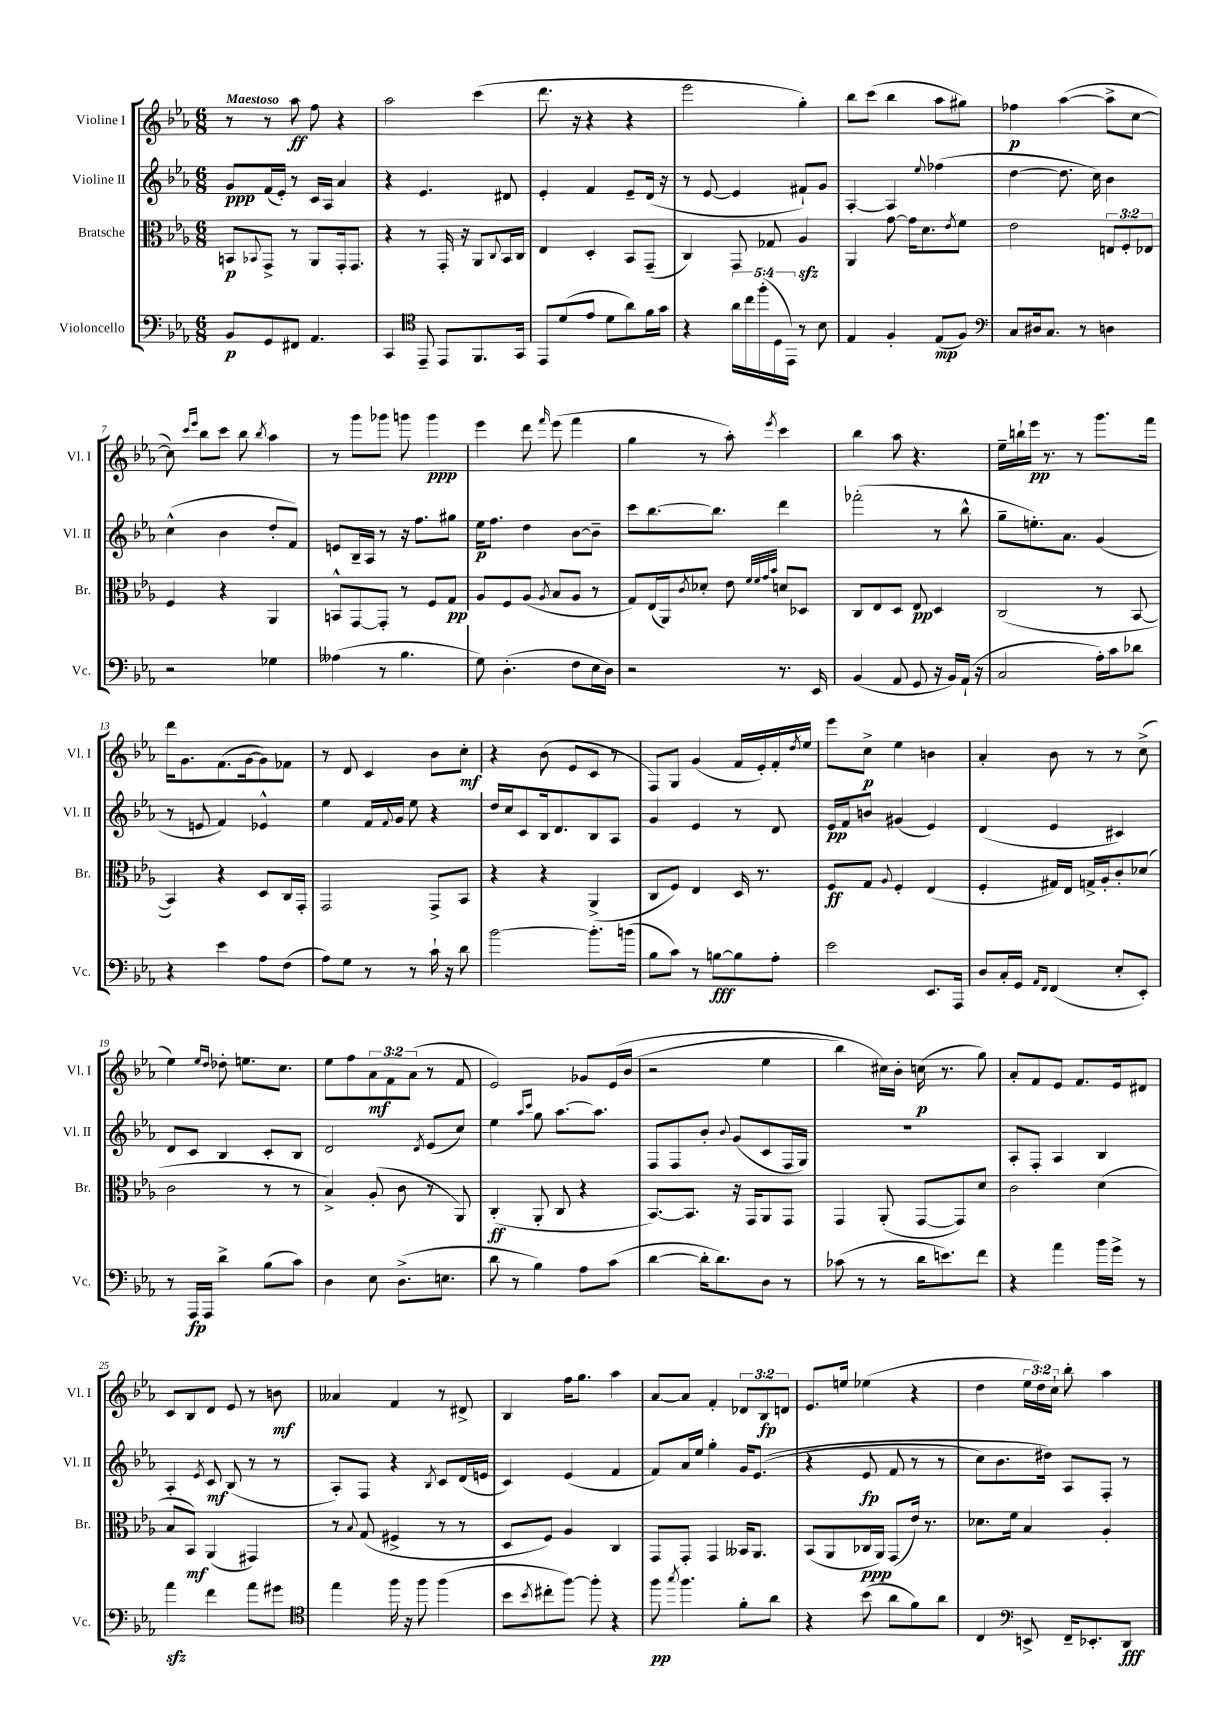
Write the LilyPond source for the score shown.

<<
\new StaffGroup <<
\new Staff = "s0" \with { instrumentName = "Violine I" shortInstrumentName = "Vl. I" } {
    \clef treble \key ees \major \numericTimeSignature \time 6/8 \override Staff.TupletNumber.text = #tuplet-number::calc-fraction-text \tempo "Maestoso"
    r8 r8 aes''8\ff f''8 r4 |
    aes''2 c'''4( |
    d'''8. r16 r4 r4 |
    ees'''2 g''4-.) |
    bes''8 c'''8( bes''4 aes''8 gis''8) |
    fes''4\p aes''4~( aes''8-> c''8~ |
    c''8) \grace { c'''16 ees'''16 } bes''8 c'''8 bes''8 \acciaccatura { bes''8 } aes''4 |
    r8 g'''8 ges'''8 g'''8 g'''4\ppp |
    ees'''4 d'''8 \grace { f'''16 } ees'''8( f'''4 |
    g''4 r8 aes''8-.) \acciaccatura { ees'''8 } c'''4 |
    bes''4 aes''8 r4. |
    ees''16-- b''16-! ees'''16\pp r8. r8 g'''8. f'''16 |
    d'''16 g'8. f'8.( g'16~ g'8) fes'8 |
    r8 d'8 c'4 bes'8 c''8-.\mf |
    r4 bes'8( ees'8 c'8 r8 |
    f8) g8 g'4( f'16 ees'16-.) f'16-. \acciaccatura { d''8 } ees''16 |
    ees'''8 c''8->\p ees''4 b'4 |
    aes'4-. bes'8 r8 r8 c''8->( |
    ees''4) \grace { ees''16 d''16 } des''8-. e''8. c''8. |
    ees''8 f''8 \tuplet 3/2 { aes'8\mf f'8 aes'8( } r8 f'8 |
    ees'2) ges'8 ees'16\( bes'16( |
    r2 ees''4 |
    bes''4) cis''16\) bes'16-. c''16\p( r8. g''8) |
    aes'8-. f'8 ees'8 f'8. ees'16 dis'8 |
    c'8 bes8 d'8 ees'8 r8 b'8\mf |
    aeses'4 f'4 r8 dis'8-> |
    bes4 f''16 g''8. aes''4 |
    aes'8~ aes'8 f'4-. \tuplet 3/2 { des'8 bes8\fp d'8 } |
    ees'8. e''16 ees''4( r4 |
    d''4 \tuplet 3/2 { ees''16 d''16) c''16-! } bes''8-. aes''4 \bar "|." |
}
\new Staff = "s1" \with { instrumentName = "Violine II" shortInstrumentName = "Vl. II" } {
    \clef treble \key ees \major \numericTimeSignature \time 6/8
    g'8\ppp f'16( ees'16-.) r8 c'16 aes16 aes'4 |
    r4 ees'4. dis'8 |
    ees'4-. f'4 ees'8-- d'16( r16 |
    r8 ees'8~ ees'4 fis'8-!) g'8 |
    aes4~-. aes4 \appoggiatura { ees''8 } fes''4( |
    d''4~ d''8. c''16) bes'4 |
    c''4-^( bes'4 d''8-. f'8) |
    e'8 bes16-- aes16 r8 r16 f''8. gis''8 |
    ees''16\p f''8. d''4 bes'8~ bes'8-- |
    c'''8 bes''8.~ bes''8. d'''4 |
    fes'''2-.( r8 bes''8-^ |
    g''8-- e''8.-.) aes'8. g'4( |
    r8 e'8 f'4) ees'4-^ |
    ees''4 f'16 \appoggiatura { f'8 } g'16 ees''8 r4 |
    d''16 c''16 c'8 bes16 d'8. bes8 aes8 |
    g'4 ees'4 r8 d'8 |
    ees'16\pp f'16 b'8 gis'4( ees'4) |
    d'4( ees'4 cis'4) |
    d'8 c'8 bes4 c'8-. bes8 |
    d'2 \acciaccatura { d'8 } ees'8( c''8) |
    ees''4 \grace { aes''16 c'''16 } g''8 aes''8.~ aes''8. |
    f8 f8 bes'8-. \appoggiatura { bes'8 } g'8( c'8 f16 g16) |
    R2. |
    aes8-. f8-. aes4 bes4 |
    aes4-. \acciaccatura { ees'8 } c'8\mf bes8( r8 r8 |
    aes8-.) f8 r4 \acciaccatura { bes8 } c'8 d'16( e'16 |
    c'4) ees'4( f'4 |
    f'8) aes'16 ees''16 g''4-. g'16 ees'8.(\( |
    r4 ees'8\fp f'8 r8 r8 |
    c''8) bes'8. dis''16\) aes8 f8-. r8 \bar "|." |
}
\new Staff = "s2" \with { instrumentName = "Bratsche" shortInstrumentName = "Br." } {
    \clef alto \key ees \major \numericTimeSignature \time 6/8 \override Staff.TupletNumber.text = #tuplet-number::calc-fraction-text
    b,8\p \appoggiatura { bes,8 } g,8-> r8 aes,8 g,16-. g,8. |
    r4 r8 g,16-. r16 aes,8 \appoggiatura { c8 } bes,16 c16 |
    ees4 d4-. bes,8 g,8--( |
    c4) g,8 ges8 aes4\sfz |
    aes,4 g'8~ g'16 d'8. \acciaccatura { ees'8 } f'8 |
    ees'2 \tuplet 3/2 { e8 f8-. ees8 } |
    f4 r4 aes,4 |
    b,8-^ g,8~ g,8-. r8 f8 g8\pp |
    aes8 f8 aes8( \acciaccatura { aes8 } bes8 aes8 r8 |
    g8) ees16( aes,16) \acciaccatura { c'8 } des'8-. ees'8 \grace { f'32 f'32 g'32 bes'32 } d'8 des8 |
    c8 ees8 d8 ees8\pp d4 |
    c2( r8 bes,8~ |
    bes,4) r4 d8 c16 g,16-. |
    g,2 g,8-> bes,8 |
    r4 r4 aes,4->( |
    c8 f8) ees4 d16 r8. |
    f8\ff g8 \appoggiatura { aes8 } f4-. ees4( |
    f4-. gis16) ees16 g16-> aes16-. c'8-. des'8( |
    c'2 r8 r8 |
    bes4->) aes8-.( c'8 r8 aes,8) |
    c4-.\ff( aes,8-. c8 r4 |
    bes,8.~) bes,8. r16 g,16 aes,8 g,8 |
    g,4 aes,8-.( g,8~ g,8) d'8 |
    c'2 d'4( |
    bes8 bes,8\mf) aes,4( gis,4) |
    r8 \appoggiatura { bes8 } g8( fis4-> r8 r8 |
    d8 f8) aes4 c4 |
    g,8 g,8-. g,4 beses,16 aes,8. |
    bes,8( aes,8 ces16\ppp aes,16) g,8( ees'16) r8. |
    des'8. f'16 bes4 aes4-. \bar "|." |
}
\new Staff = "s3" \with { instrumentName = "Violoncello" shortInstrumentName = "Vc." } {
    \clef bass \key ees \major \numericTimeSignature \time 6/8 \override Staff.TupletNumber.text = #tuplet-number::calc-fraction-text
    bes,8\p g,8 fis,8 aes,4. |
    c,4 \clef tenor ees,8-- ees,8 f,8. g,16 |
    ees,8 d'8( ees'8 d'8 aes'8) f'16 g'16 |
    r4 \tuplet 5/4 { aes'16 c''16 f''16-.( d16 ees,16) } r8 bes8 |
    ees4 f4-. ees8\mp( f8) |
    \clef bass c8 dis16 c8. r8 d4 |
    r2 ges4 |
    aeses4( r8 bes4. |
    g8) d4.-.( f8 ees16 d16) |
    r2 r8. ees,16 |
    bes,4( aes,8 g,8 r16 bes,16) aes,16-!( r16 |
    c2 aes16-.) c'16 des'8 |
    r4 ees'4 aes8 f8( |
    aes8) g8 r8 r8 c'16-! r16 d'8 |
    bes'2~ bes'8.-. b'16( |
    bes8 c'8) r8 b8~\fff b8 aes8-. |
    ees'2 ees,8. aes,,16 |
    d8 c16-. g,16 \grace { aes,16 f,16 } f,4( ees8-. ees,8-.) |
    r8 aes,,16\fp aes,,16 d'4-> bes8( c'8) |
    d4 ees8 d8.->( e8. |
    d'8 r8 bes4) aes8 c'8( |
    d'4~ d'16-. d'8.) d8 r8 |
    ces'8( r8 r8 d'16 e'8.) f'8 |
    r4 aes'4 bes'16 g'16-> r8 |
    aes'4\sfz f'4 aes'8 gis'8 |
    \clef tenor ees''4 f''16 r16 f''8 f''4( |
    bes'8 \acciaccatura { bes'8 } cis''8-. f''8~) f''8-. r4 |
    f''8\pp \acciaccatura { g''8 } f''4. f'8-. aes'8 |
    r4 bes'8( aes'8 f'8) aes'8 |
    c4 \clef bass e,8-> f,16-- ees,8.-. d,8\fff \bar "|." |
}
>>
>>
